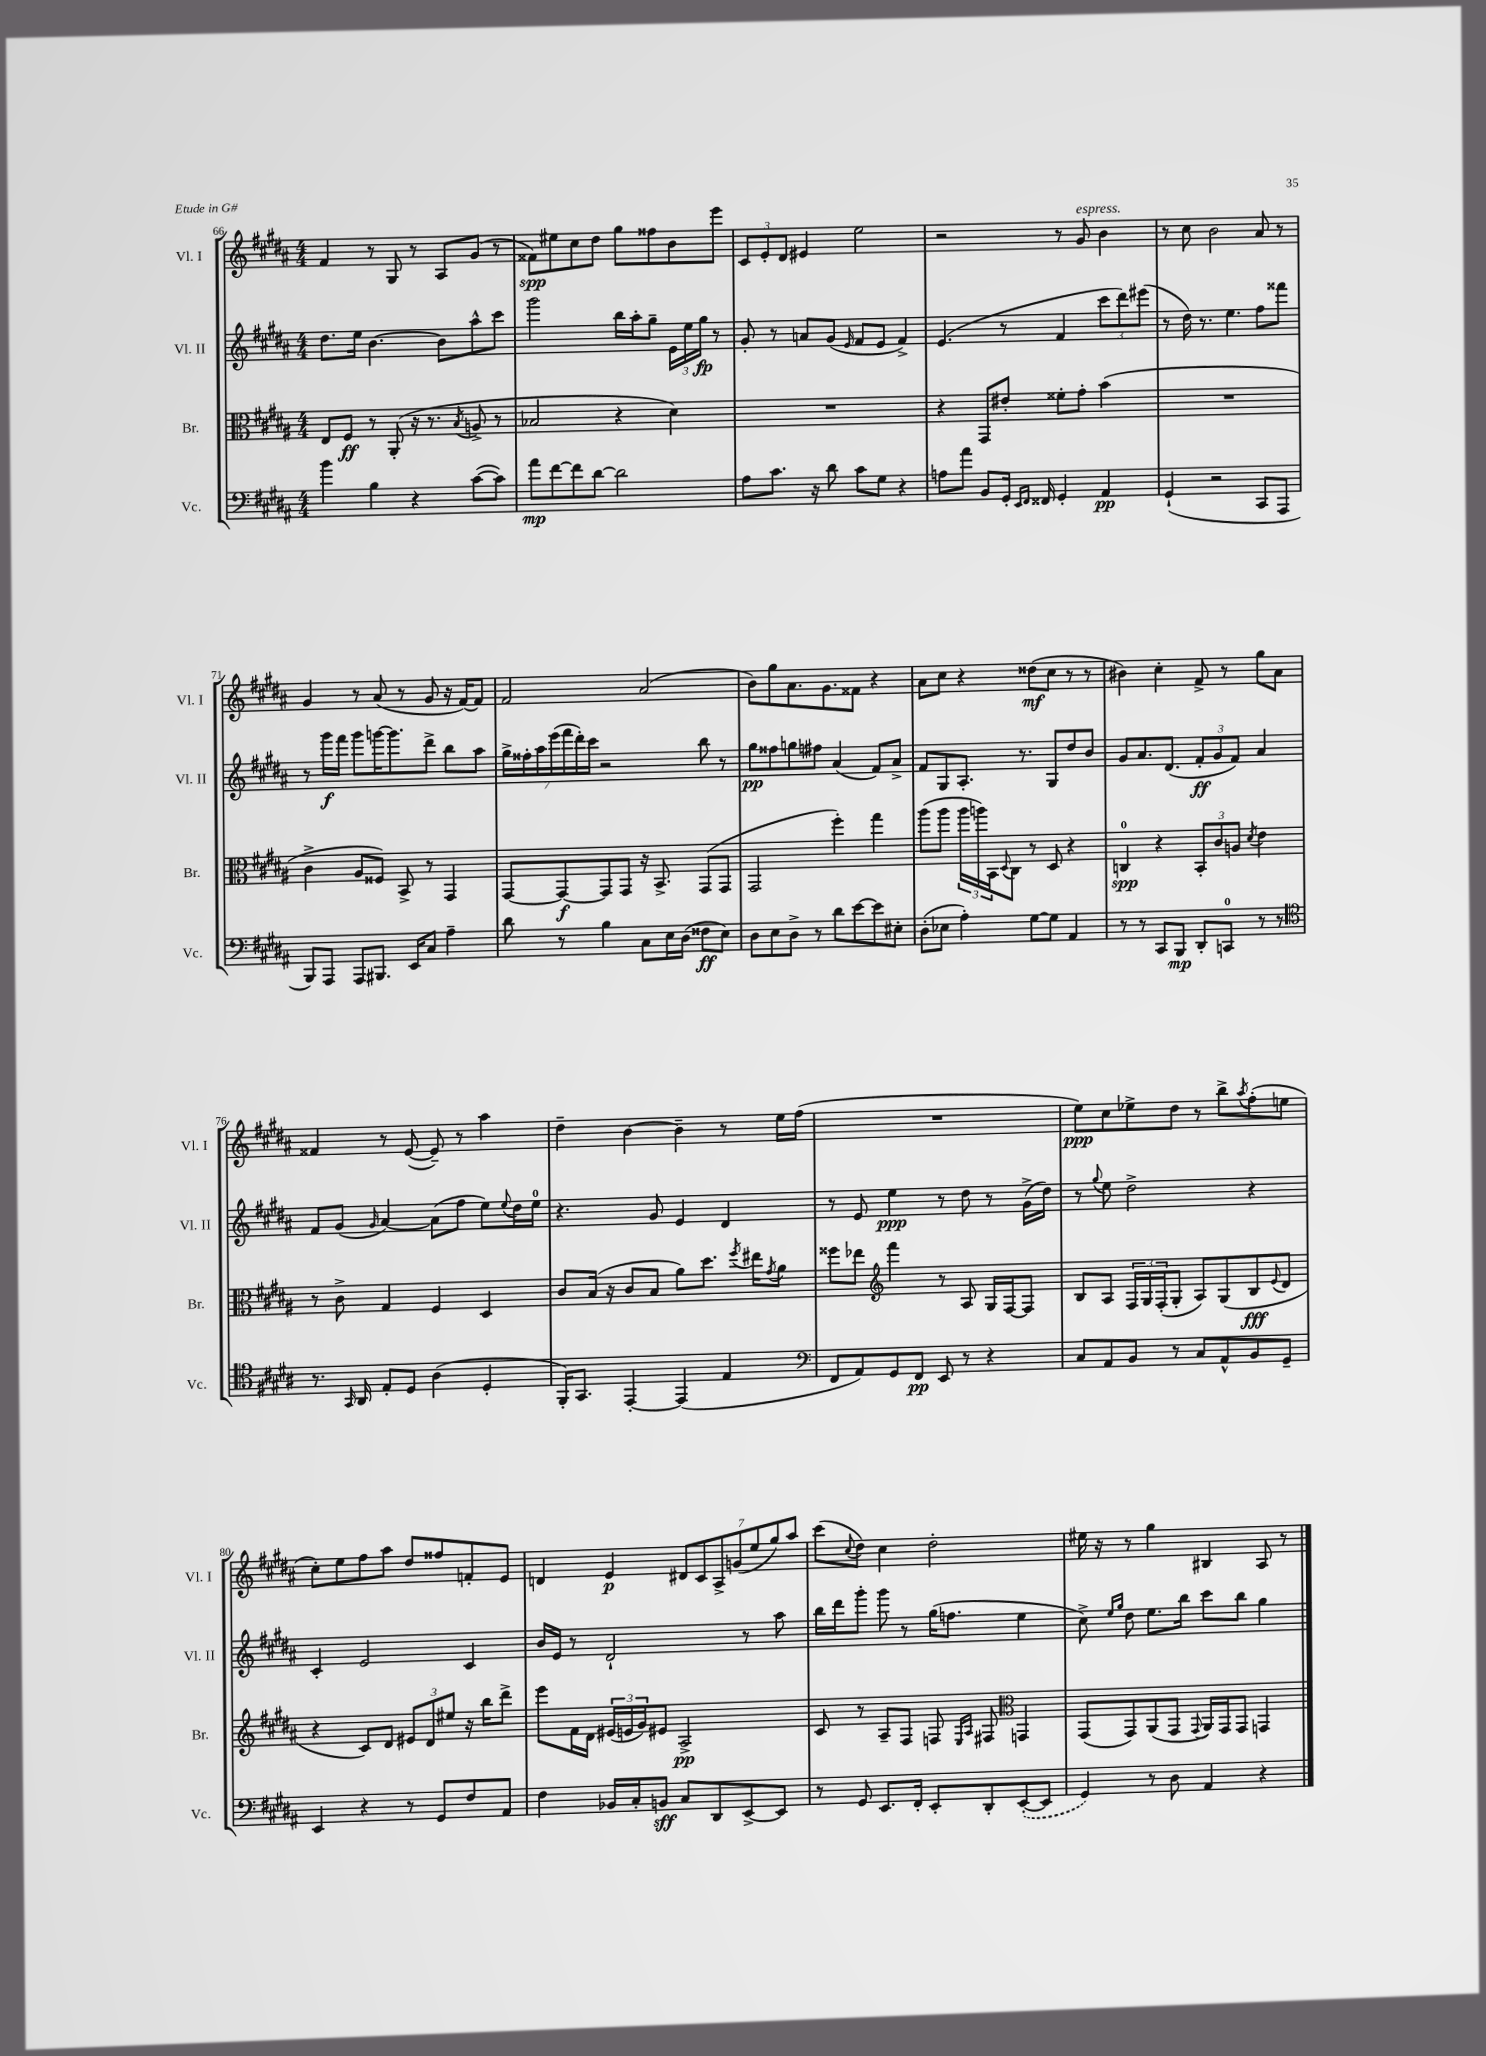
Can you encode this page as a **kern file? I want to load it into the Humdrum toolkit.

**kern	**kern	**kern	**kern
*staff4	*staff3	*staff2	*staff1
*clefF4	*clefC3	*clefG2	*clefG2
*k[f#c#g#d#a#]	*k[f#c#g#d#a#]	*k[f#c#g#d#a#]	*k[f#c#g#d#a#]
*M4/4	*M4/4	*M4/4	*M4/4
4b\	8E/L	8.dd#\L	4f#/
.	8F#/J	.	.
.	.	16ee\Jk	.
4B\	8r	[4.b\	8r
.	(8AA#'/	.	8G#/
4r	16r	.	8r
.	8.r	.	.
.	.	8b\]L	8A#/L
.	8qB/	.	.
([8c#\L	8A^/	8aa#^^\	(8g#/J
8c#\]J)	8r	8ccc#\J	8r
=	=	=	=
8a#\L	2B-/	2ggg#\	8f##\L)
[8f#\	.	.	8ee#\
8f#\]	.	.	8cc#\
[8d#\J	.	.	8dd#\J
2d#\]	4r	16bb\LL	8gg#\L
.	.	16aa#'\J	.
.	.	8gg#~\J	8ff##\
.	4d#\)	24e\LL	8b\
.	.	24ee\	.
.	.	24gg#\JJ	.
.	.	8r	8eee\J
=	=	=	=
8A#\L	1r	8g#'/	12c#/L
.	.	.	12e'/
8.c#\J	.	8r	.
.	.	.	12d#/J
.	.	8a/L	4e#/
16r	.	.	.
8d#\	.	(8g#/J	.
.	.	16qqe/	.
8c#\L	.	8f#/L	2ee\
8G#\J	.	8e/J	.
4r	.	4f#^/)	.
=	=	=	=
8A\L	4r	(4.e/	2r
8a#\J	.	.	.
8BB/L	8GG#/L	.	.
16GG#'/Jk	8e#'/J	8r	.
16qqEE/LL	.	.	.
16qqFF#/JJ	.	.	.
16FF##/	.	.	.
4GG#'/	8f##'\L	4f#/	8r
.	8g#'\J	.	8g#/
4AA#/	(4b\	12ccc#\L	4b\
.	.	12ddd#\)	.
.	.	(12eee#\J	.
=	=	=	=
(4GG#`/	1r	8r	8r
.	.	16dd#\)	8cc#\
.	.	8.r	.
2r	.	.	2b\
.	.	4.ee\	.
8CC#/L	.	8ff#\L	8a#/
8AAA#/J	.	8fff##\J	8r
=	=	=	=
8BBB/L)	4c#^\	8r	4g#/
8AAA#/J	.	16ggg#\LL	.
.	.	16fff#\JJ	.
8AAA#/L	8A#/L	8ggg#\L	8r
8.BBB#/J	8F##/J)	[16ggg\K	(8a#/
.	.	8.ggg\]	.
.	8BB^/	.	8r
16EE/LK	.	.	.
8C#/J	8r	8ddd#^\J	8g#/
4A#~\	4GG#/	8bb\L	16r
.	.	.	[16f#/LK)
.	.	8aa#\J	8f#/]J
=	=	=	=
8d#\	[8GG#/L	28gg#^\LL	2f#/
.	.	28ff##'\	.
.	.	28aa#\	.
.	.	(28eee\	.
8r	8GG#/_	.	.
.	.	28fff#\	.
.	.	28ddd#'\)	.
.	.	28ccc#\JJ	.
4B\	8GG#/]	2r	.
.	8GG#/J	.	.
8C#\L	16r	.	(2a#/
.	8.BB^/	.	.
16E\L	.	.	.
(16D#\JJ	.	.	.
8F##\L	(8GG#/L	8bb\	.
8E\J)	8GG#/J	8r	.
=	=	=	=
8D#\L	2GG#/	8gg#\L	8b\L)
8E\	.	8ff##\	8gg#\
8D#^\J	.	8gg\	8.a#\
8r	.	8ff#\J	.
.	.	.	8.g#\
8d#\L	4ff#'\)	(4a#/	.
[8e\	.	.	8f##\J
8e\]	4gg#\	8f#/L)	4r
8E#'\J	.	8a#^/J	.
=	=	=	=
(8D#'\L	(8aa#\L	8f#/L	8a#\L
8E-\J	8aa#\J	8G#/	8cc#\J
4A#'\)	24aa#\LL	8.A#'/J	4r
.	24aa\)	.	.
.	24BB\J	.	.
.	8qqD#/	.	.
.	8C#\J	.	.
.	.	8.r	.
[8G#\L	8r	.	(8dd##\L
8G#\]J	8D#/	8G#/L	8cc#\J
4AA#/	4r	8dd#/	8r
.	.	8b/J	8r
=	=	=	=
8r	4C/	8g#/L	4b#\)
8r	.	8.a#/	.
8CC#/L	4r	.	4cc#'\
.	.	(8.d#/J	.
8BBB/J	.	.	.
8DD#'/L	12BB'/L	12f#'/L	8f#^/
.	12c#/	12g#/	.
8CC/J	.	.	8r
.	12A/J	12f#/J)	.
.	8qd#/	.	.
8r	4e\	4a#/	8gg#\L
8r	.	.	8a#\J
=	=	=	=
*clefC4	*	*	*
8.r	8r	8f#/L	4f##/
.	8c#^\	(8g#/J	.
16qqGG#/	.	.	.
16AA#/	.	.	.
.	.	16qqg#/	.
8E'/L	4G#/	[4a#/)	8r
8D#/J	.	.	([8e/
(4A#\	4F#/	(8a#\]L	8e~/])
.	.	8ff#\J	8r
4D#'/	4D#/	8ee\L)	4aa#\
.	.	8qqee/	.
.	.	16dd#\L	.
.	.	16ee\JJ	.
=	=	=	=
16FF#'/LK)	8c#/L	4.r	4dd#~\
8.GG#/J	.	.	.
.	(16B/Jk	.	.
.	16r	.	.
[4EE'/	8c#/L	.	[4b\
.	8B/J	8g#/	.
(4EE/]	8a#\L)	4e/	4b~\]
.	8.dd#\J	.	.
4E/	.	4d#/	8r
.	8qff#/	.	.
.	16ee#\LK	.	.
.	8qg#/	.	.
.	8a#\J	.	16ee\LL
.	.	.	(16ff#\JJ
=	=	=	=
*clefF4	*	*	*
8FF#/L	8ff##\L	8r	1r
8AA#/)	8ee-\J	8e/	.
*	*clefG2	*	*
8GG#/	4fff#\	4ee\	.
8FF#/J	.	.	.
8EE/	8r	8r	.
8r	8A#/	8dd#\	.
4r	16G#/LL	8r	.
.	[16F#/J	.	.
.	8F#/]J	(16g#^\LL	.
.	.	16dd#\JJ)	.
=	=	=	=
8C#/L	8B/L	8r	8ee\L)
.	.	8qqgg#/	.
8AA#/	8A#/J	8ee\	8cc#\
8BB/J	24F#/LL	2dd#^\	8ee-^\
.	24G#/	.	.
.	(24F#'/J	.	.
8r	8G#'/J	.	8dd#\J
8C#/L	8A#/L)	.	8r
8AA#^^/	(8G#/	.	8bb^\L
.	.	.	8qaa#/
8BB/	8B/	4r	(8ff#'\
.	8qqe/	.	.
8GG#~/J	8d#/J	.	8ee\J
=	=	=	=
4EE/	4r	4c#'/	8cc#'\L)
.	.	.	8ee\
4r	8c#/L)	2e/	8ff#\
.	8d#/J	.	8aa#\J
8r	12e#/L	.	8dd#/L
.	12d#/	.	.
8GG#/L	.	.	8ff##/
.	12ee#/J	.	.
8F#/	16r	4c#/	8f'/
.	16bb\LK	.	.
8AA#/J	8ddd#^\J	.	8e/J
=	=	=	=
4F#\	8eee\L	16b/LL	4d/
.	.	16e/JJ	.
.	16f#\L	8r	.
.	16d#\JJ	.	.
16BB-/LL	(24e#/LL	2d#`/	4e/
.	24e/	.	.
16C#'/J	.	.	.
.	24g#/J)	.	.
8BB/J	8e#/J	.	.
8C#/L	2A#^/	.	14d#/L
.	.	.	14c#/
8DD#/	.	.	.
.	.	.	14A#^/
.	.	.	(14g/
[8EE^/	.	8r	.
.	.	.	14ee/
.	.	.	14gg#/)
8EE/]J	.	8aa#\	.
.	.	.	14aa#/J
=	=	=	=
8r	8c#/	16bb\LL	(8ccc#\L
.	.	16ddd#\J	.
.	.	.	8qqcc#/
8GG#/	8r	8ggg#'\J	8dd#\J)
8.EE/L	8A#~/L	8ggg#\	4cc#\
.	8F#/J	8r	.
16FF#'/Jk	.	.	.
8EE'/L	8F/	(16gg#\LK	2dd#'\
.	.	8.ff\J	.
.	16qqE/LL	.	.
.	16qqA#/JJ	.	.
8DD#'/	8F#/	.	.
*	*clefC3	*	*
([8EE'/	4GG/	4ee\	.
8EE/]J	.	.	.
=	=	=	=
4GG#/)	(8GG#/L	8cc#^\)	16ee#\
.	.	.	16r
.	.	16qqee/LL	.
.	.	16qqgg#/JJ	.
.	8GG#/)	8dd#\	8r
8r	(8AA#/	8.ee\L	4gg#\
8D#\	8GG#/J	.	.
.	.	16bb\Jk	.
.	8qqGG#/	.	.
4AA#/	16AA#/LL)	8ccc#\L	4B#/
.	16GG#/J	.	.
.	8GG#/J	8bb\J	.
4r	4GG/	4gg#\	8A#/
.	.	.	8r
==	==	==	==
*-	*-	*-	*-
